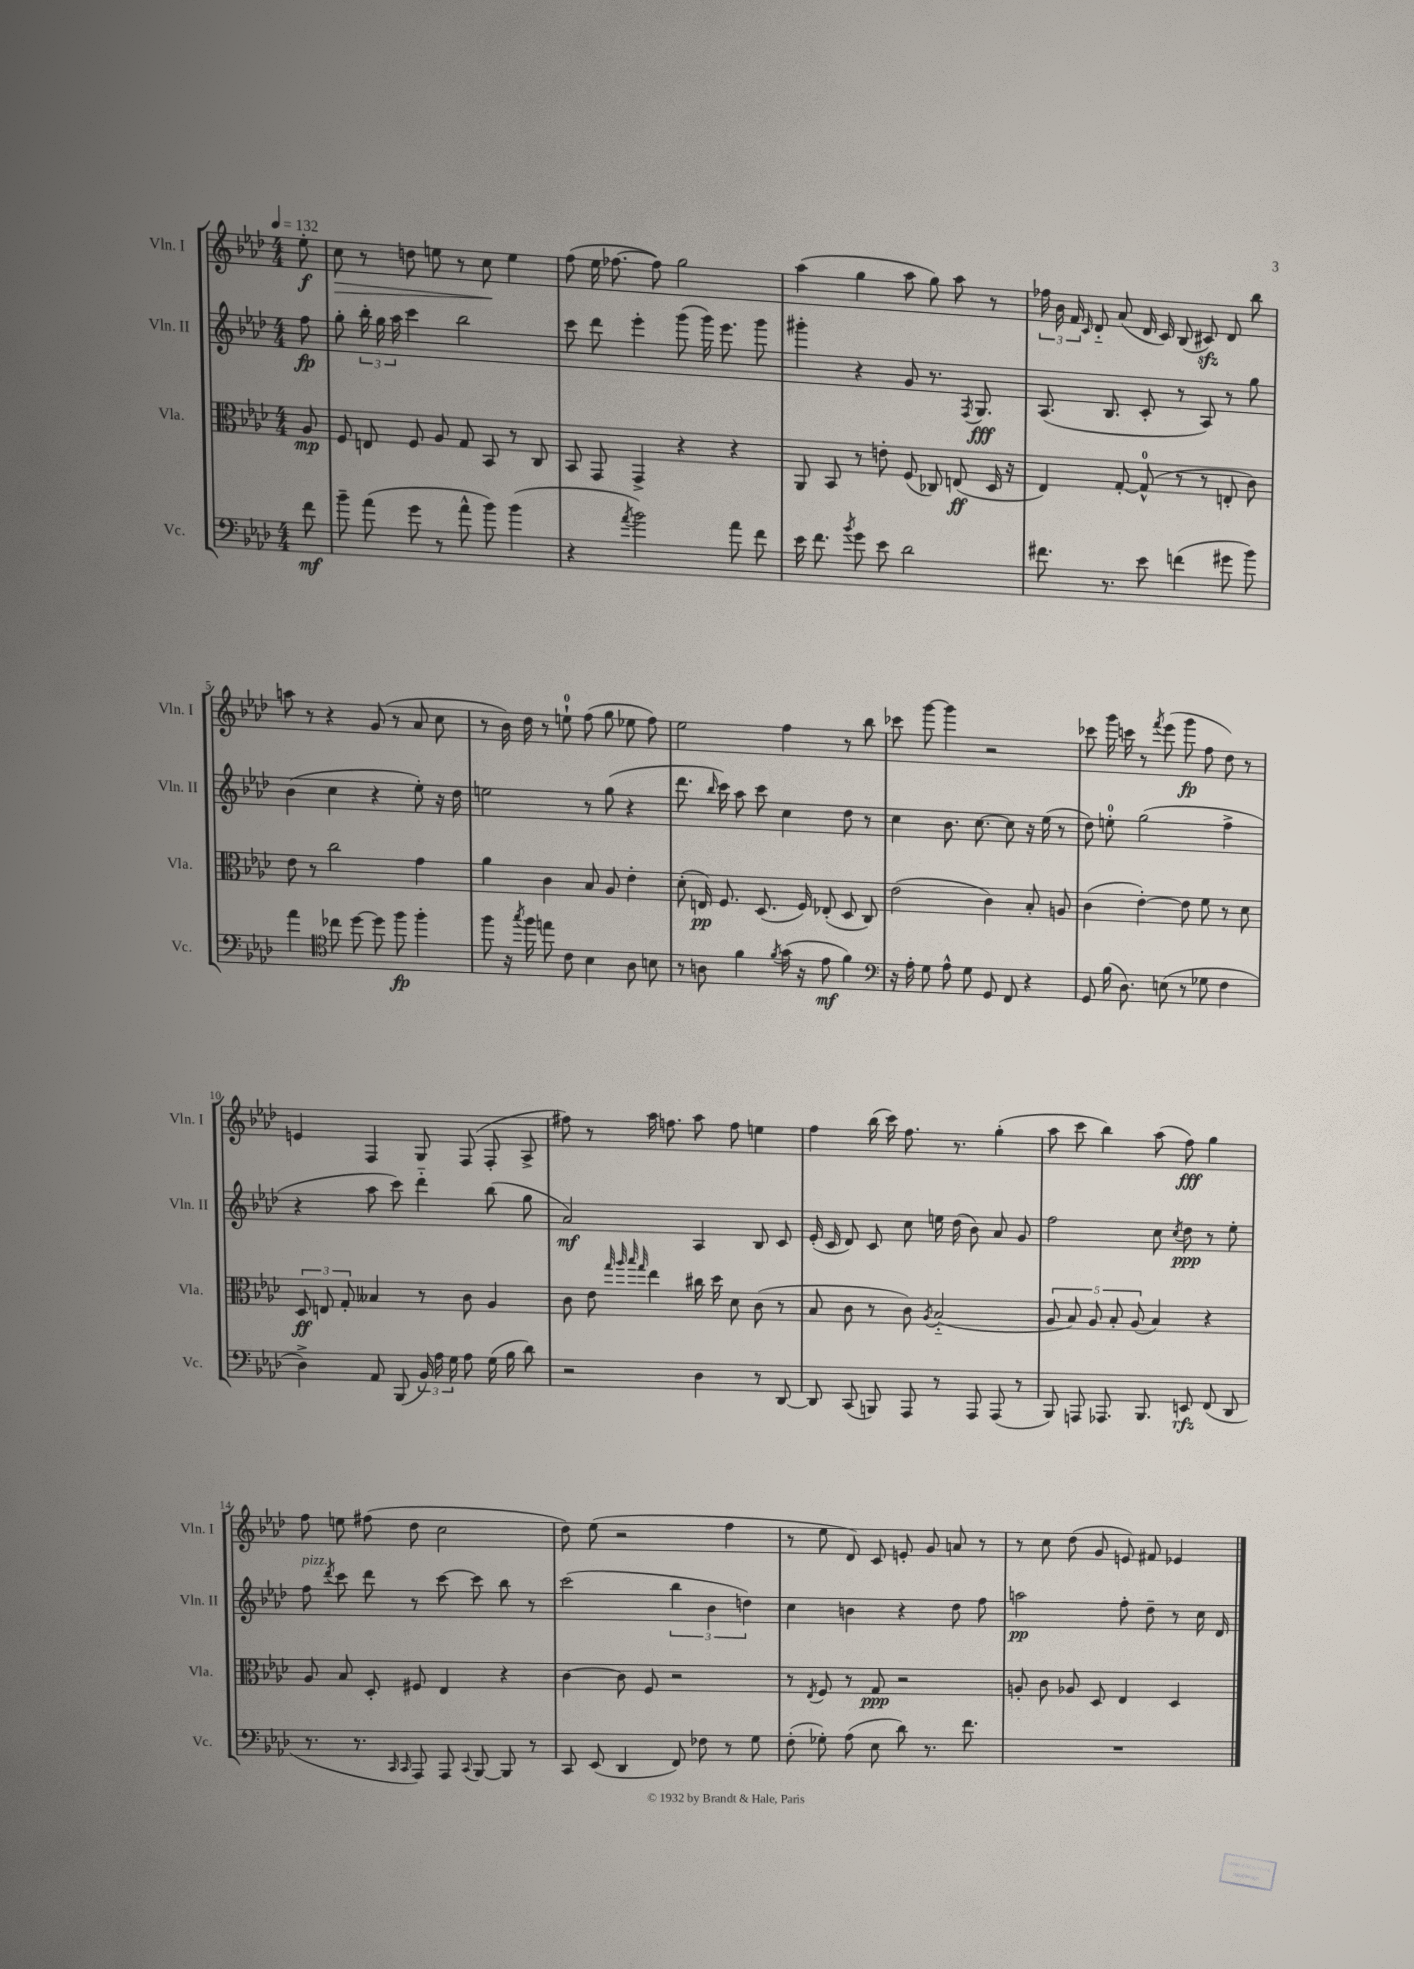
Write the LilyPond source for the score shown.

<<
\new StaffGroup <<
\new Staff = "s0" \with { instrumentName = "Vln. I" shortInstrumentName = "Vln. I" } {
    \clef treble \key aes \major \numericTimeSignature \time 4/4 \partial 8 \tempo 4 = 132
    \autoBeamOff ees''8-.\f |
    c''8\> r8 d''8 e''8 r8 c''8\! e''4 |
    f''8( ees''16 fes''8.~ fes''8) g''2 |
    aes''4( g''4 aes''8 g''8) aes''8 r8 |
    \tuplet 3/2 { fes''16 bes'16 f'16 } \grace { c'16 } des'8-_ aes'8( des'16 c'16) bes8( cis'8\sfz) des'8 bes''8 |
    a''8 r8 r4 g'8( r8 aes'8 c''8 |
    r8 bes'16) des''16 r8 e''8-0-! f''8( g''8 ees''8 f''8) |
    ees''2 f''4 r8 bes''8 |
    ces'''8 g'''8~ g'''4 r2 |
    ces'''8 g'''16 c'''16 r8 \acciaccatura { f'''8 } ees'''8( g'''8\fp f''8 des''8) r8 |
    e'4 f4 g8 f8( f8-. aes8-> |
    fis''8) r8 aes''16 f''8. aes''8 f''8 e''4 |
    f''4 bes''16( c'''16) f''8. r8. g''4-.( |
    aes''8 c'''8 bes''4) aes''8( f''8\fff) g''4 |
    f''8 e''8 fis''8( des''8 c''2 |
    des''8) ees''8( r2 f''4 |
    r8 ees''8 des'8) c'8 e'8-. g'8 a'8 r8 |
    r8 c''8 des''8( g'8 e'8) fis'8 ees'4 \bar "|." |
}
\new Staff = "s1" \with { instrumentName = "Vln. II" shortInstrumentName = "Vln. II" } {
    \clef treble \key aes \major \numericTimeSignature \time 4/4 \partial 8
    \autoBeamOff f''8\fp |
    g''8-. \tuplet 3/2 { bes''16-. g''16 aes''16 } c'''4 bes''2 |
    c'''8 des'''8 ees'''4-. g'''8( g'''16) ees'''8. g'''8 |
    gis'''4-. r4 g'8 r8. \acciaccatura { f8 } g8.\fff |
    aes8.( bes8. c'8-. r8 aes8) r8 g''8 |
    bes'4( c''4 r4 ees''8-.) r16 des''16 |
    e''2 r8 g''8( r4 |
    des'''8. \grace { bes''16 } c'''16) aes''8 c'''8 c''4 des''8 r8 |
    c''4 bes'8. c''8.~ c''8 r16 ees''16( r8 |
    des''8) e''8-0-. g''2( f''4-> |
    r4 aes''8 c'''8) des'''4-_ bes''8( g''8 |
    aes'2\mf) aes4 bes8 c'8 |
    ees'16-.( c'16 des'8) c'8 c''8 e''16 des''16( bes'8) aes'8 g'8 |
    f''2 c''8 \acciaccatura { c''8 } des''8\ppp r8 ees''8-. |
    f''8^\markup { \italic "pizz." } \acciaccatura { des'''8 } c'''8 des'''8 r8 c'''8~ c'''8 bes''8 r8 |
    c'''2( \tuplet 3/2 { bes''4 bes'4 d''4) } |
    c''4 b'4 r4 des''8 f''8 |
    a''2\pp f''8-. des''8-- r8 c''16 des'16 \bar "|." |
}
\new Staff = "s2" \with { instrumentName = "Vla." shortInstrumentName = "Vla." } {
    \clef alto \key aes \major \numericTimeSignature \time 4/4 \partial 8
    \autoBeamOff aes8\mp |
    f8 e8 f8 aes8 g8 bes,8 r8 c8 |
    bes,8 g,8 g,4-> r4 r4 |
    aes,8 bes,8 r8 e'8-. f8( ces8) e8\ff( des16 r16 |
    ees4) g8~-. g8-0-^( r8 r8 e8-. c'8) |
    ees'8 r8 c''2 g'4 |
    aes'4 c'4 bes8 aes8 ees'4-. |
    des'8-.( e16\pp) f8. des8.( f16) ees8-.( des8 c8) |
    ees'2( c'4) bes8-. a8 |
    c'4( ees'4~-.) ees'8 f'8 r8 des'8 |
    \tuplet 3/2 { des8\ff e8 g8-. } beses4 r8 c'8 aes4 |
    c'8 ees'8 \grace { g''32 aes''32 bes''32 g''32 } ees''4 cis''16 des''16 des'8 c'8( r8 |
    bes8 c'8 r8 c'8) \acciaccatura { aes8 } bes2-_( |
    \tuplet 5/4 { aes8 bes8) aes8 bes8-. aes8( } bes4) r4 |
    aes8 bes8 des8-. fis8 ees4 r4 |
    c'4~ c'8 f8 r2 |
    r8 \acciaccatura { ees8 } f8 r8 g8\ppp r2 |
    a8-. c'8 aes8 des8 ees4 des4 \bar "|." |
}
\new Staff = "s3" \with { instrumentName = "Vc." shortInstrumentName = "Vc." } {
    \clef bass \key aes \major \numericTimeSignature \time 4/4 \partial 8
    \autoBeamOff f'8\mf |
    bes'8-- aes'8( g'8 r8 aes'8-^ bes'8) bes'4( |
    r4 \acciaccatura { aes'8 } bes'2) aes'8 f'8 |
    ees'16 f'8. \acciaccatura { bes'8 } g'8 ees'8 des'2 |
    fis'8. r8. ees'8 f'4( gis'8 bes'8) |
    aes'4 \clef tenor ces''8 des''8~ des''8 f''8\fp f''4-. |
    f''8 r16 \acciaccatura { g''8 } f''16 e''8 c'8 bes4 aes8 b8 |
    r8 a8 f'4 \acciaccatura { f'8 } g'16( r16 ees'8\mf f'4) |
    \clef bass r16 aes16-. g8 aes8-^ g8 g,8 f,8 r4 |
    g,8 bes16( des8.) e8( r8 ges8 f4 |
    des4->) aes,8 bes,,8( \tuplet 3/2 { bes,16) aes16 g16 } aes8 g16( bes16 des'8) |
    r2 des4 r8 des,8~ |
    des,8 c,8( b,,8) aes,,8 r8 aes,,8 aes,,8( r8 |
    bes,,8) a,,8 aes,,8. bes,,8. e,8\rfz f,8( des,8 |
    r8. r8. \grace { c,16 c,16 } aes,,8) aes,,8 \appoggiatura { c,8 } bes,,8~ bes,,8 r8 |
    c,8 ees,8( des,4 f,8) fes8 r8 g8 |
    f8-.( ges8-.) aes8( ees8 des'8) r8. f'8. |
    R1 \bar "|." |
}
>>
>>
